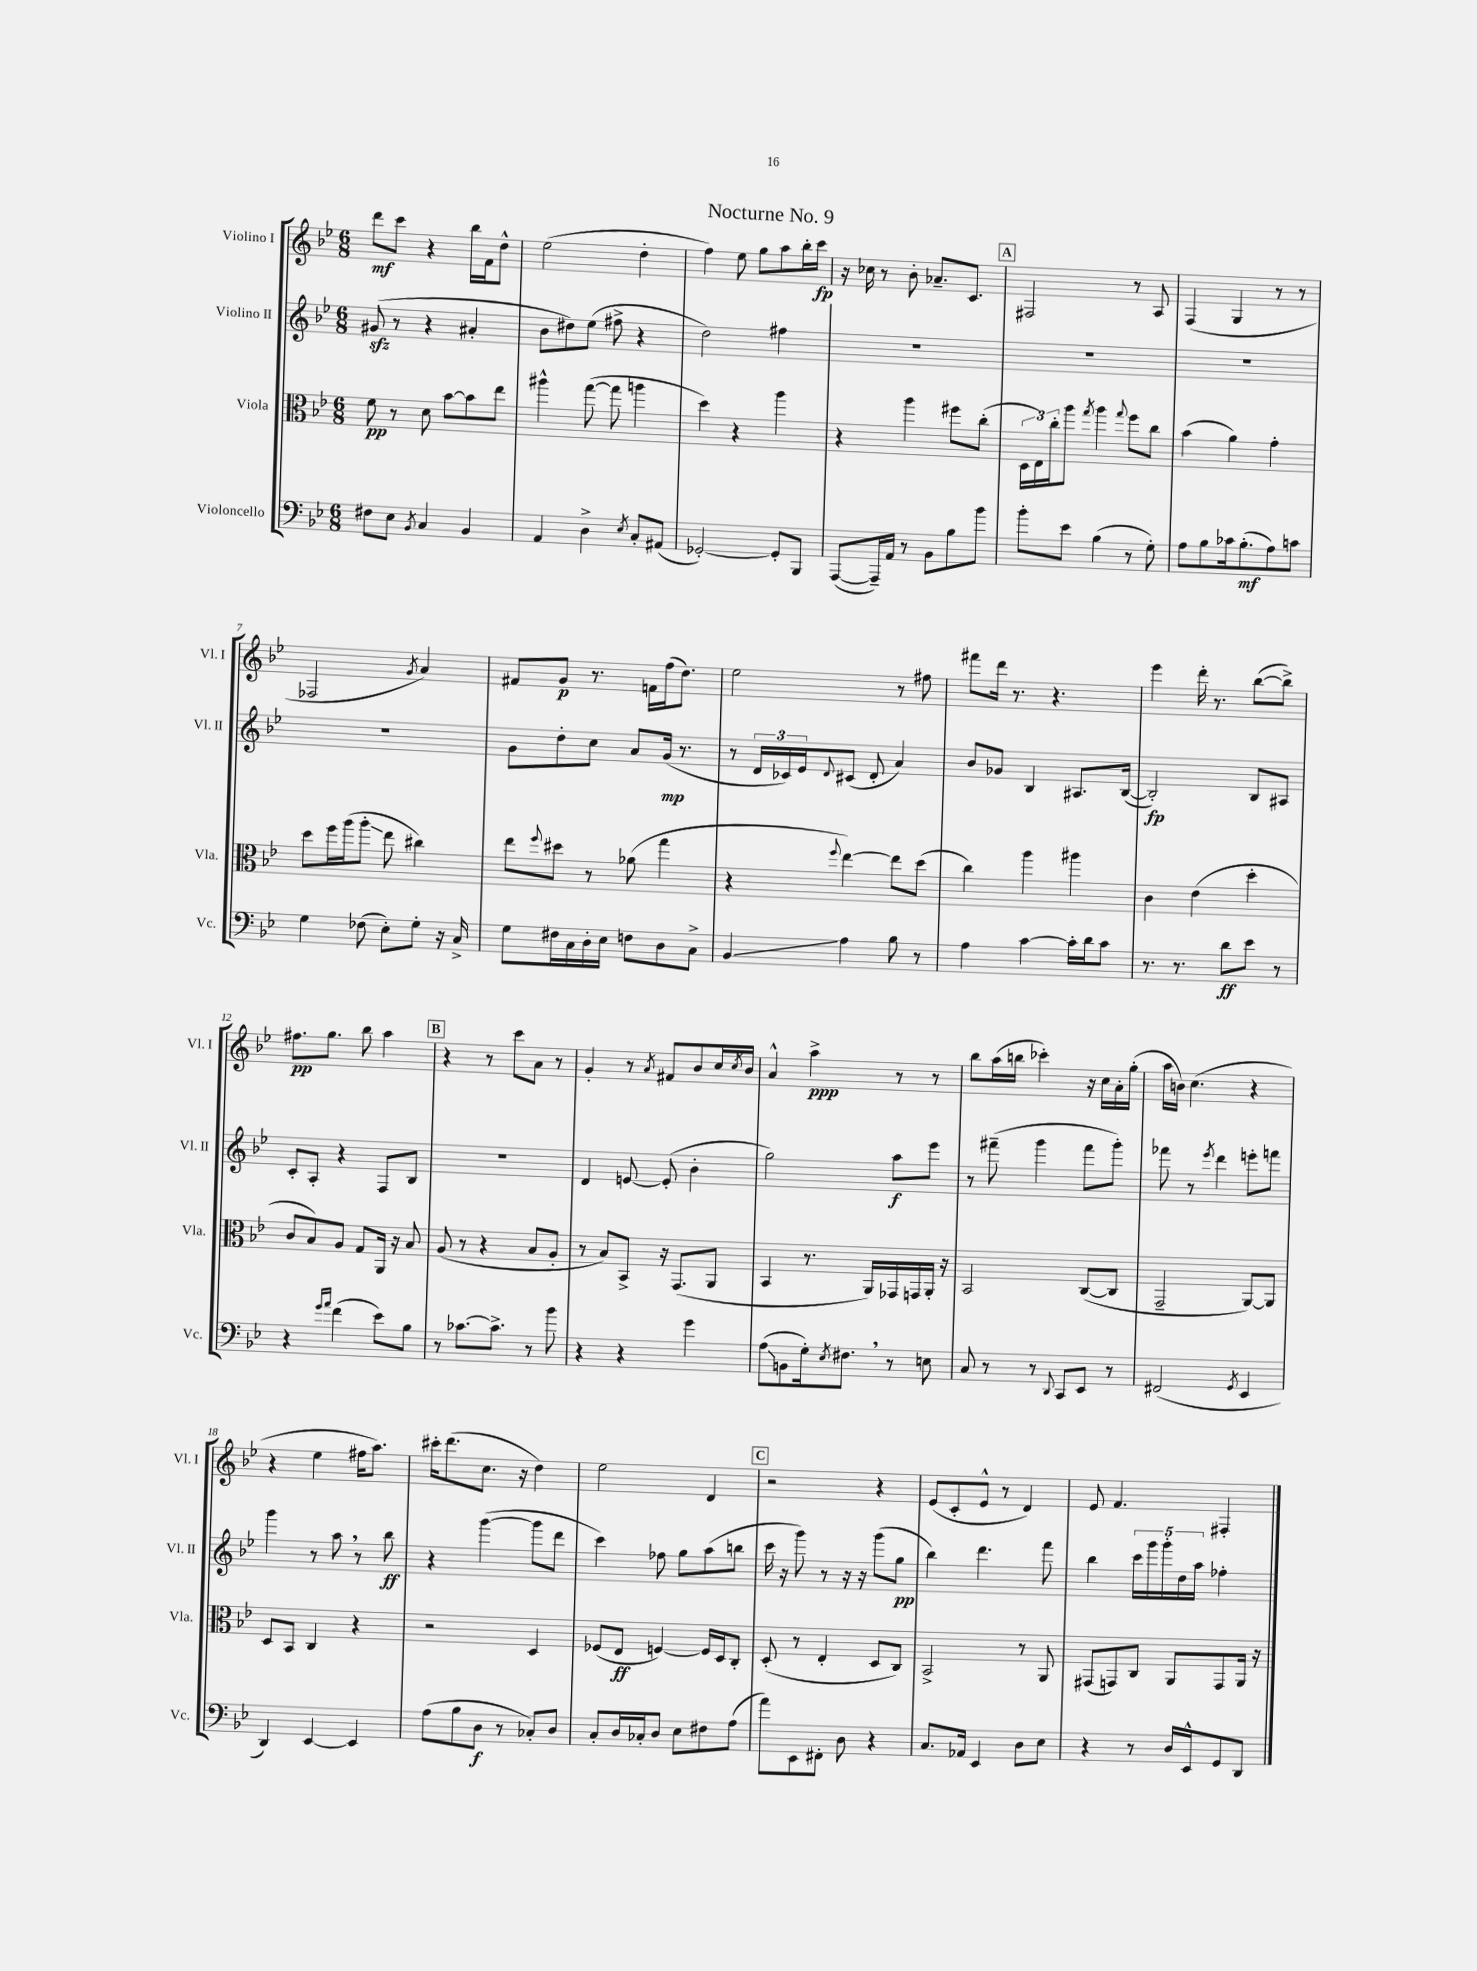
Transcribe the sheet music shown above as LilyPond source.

\header { title = "Nocturne No. 9" }
<<
\new StaffGroup <<
\new Staff = "s0" \with { instrumentName = "Violino I" shortInstrumentName = "Vl. I" } {
    \clef treble \key bes \major \numericTimeSignature \time 6/8
    d'''8\mf c'''8 r4 bes''16 f'16 d''8-^ |
    ees''2( d''4-. |
    f''4) ees''8 g''8 a''8 bes''16-. c'''16\fp |
    r16 ces''16 r8 bes'8-. aes'8.-- c'8. |
    \mark \markup { \box "A" } fis2 r8 a8 |
    f4( g4 r8 r8 |
    fes2 \acciaccatura { g'8 } a'4) |
    fis'8 g'8\p r8. f'16 f''16( d''8.) |
    ees''2 r8 fis''8 |
    fis'''8 d'''16 r8. r4. |
    ees'''4 d'''16-. r8. bes''8~( bes''8->) |
    fis''8.\pp g''8. bes''8 a''4 |
    \mark \markup { \box "B" } r4 r8 c'''8 a'8 r8 |
    g'4-. r8 \acciaccatura { a'8 } fis'8 bes'8 c''16 \acciaccatura { c''8 } bes'16 |
    a'4-^ a''4->\ppp r8 r8 |
    bes''8 a''16( b''16 ces'''4-.) r16 c''16 a'16-. g''16-.( |
    a''16 b'16) c''4.( r4 |
    r4 ees''4 fis''16 a''8.) |
    cis'''16-. d'''8.( c''8. r16 d''4) |
    ees''2 d'4 |
    \mark \markup { \box "C" } r2 r4 |
    ees'8( c'8-. ees'8-^ r8 d'4) |
    ees'8 f'4. fis4-. \bar "|." |
}
\new Staff = "s1" \with { instrumentName = "Violino II" shortInstrumentName = "Vl. II" } {
    \clef treble \key bes \major \numericTimeSignature \time 6/8
    gis'8\sfz( r8 r4 ais'4-. |
    bes'8 dis''8) ees''8( fis''8-> r4 |
    d''2) fis''4 |
    R2. |
    \mark \markup { \box "A" } R2. |
    R2. |
    R2. |
    g'8 d''8-. c''8 a'8 g'16\mp( r8. |
    r8 \tuplet 3/2 { d'16 ces'16) ees'16 } \appoggiatura { d'8 } cis'8( d'8-. a'4) |
    bes'8 ges'8 bes4 ais8. bes16~( |
    bes2-.\fp) bes8 ais8 |
    c'8-. a8-. r4 f8 bes8 |
    \mark \markup { \box "B" } R2. |
    d'4 e'8~ e'8-.( bes'4-. |
    g''2) a''8\f ees'''8 |
    r8 fis'''8--( g'''4 fis'''8 g'''8-.) |
    fes'''8 r8 \acciaccatura { ees'''8 } d'''4 e'''8-. f'''8 |
    g'''4 r8 a''8 \breathe r8 bes''8\ff |
    r4 g'''4~( g'''8 d'''8 |
    c'''4) fes''8 g''8 a''8( b''8 |
    \mark \markup { \box "C" } c'''16 r16 g'''8) r8 r16 r16 g'''8( g''8\pp |
    bes''4) d'''4. f'''8 |
    bes''4 \tuplet 5/4 { c'''16 g'''16 g'''16-. d''16 a''16 } fes''4-. \bar "|." |
}
\new Staff = "s2" \with { instrumentName = "Viola" shortInstrumentName = "Vla." } {
    \clef alto \key bes \major \numericTimeSignature \time 6/8
    f'8\pp r8 d'8 bes'8~ bes'8 ees''8 |
    ais''4-^ g''8~( g''8 a''4 |
    d''4) r4 a''4 |
    r4 a''4 fis''8 c''8-.( |
    \mark \markup { \box "A" } \tuplet 3/2 { d16 ees16) c''16-. } a''8 \acciaccatura { g''8 } a''4 \appoggiatura { g''8 } f''8 c''8 |
    bes'4( a'4) g'4-. |
    d''8 f''16 a''16( a''8-.\glissando ees''8 cis''4) |
    ees''8 \appoggiatura { f''8 } dis''8 r8 aes'8( g''4 |
    r4 \appoggiatura { f''8 } ees''4~) ees''8 d''8( |
    c''4) a''4 ais''4 |
    c'4 ees'4( d''4-. |
    c'8 bes8) a8 g8 a,16 r16 bes8 |
    \mark \markup { \box "B" } a8( r8 r4 bes8 a8-. |
    r8 bes8) bes,8-> r16 g,8.( a,8 |
    bes,4 r8. a,16) ges,16 g,16 a,16-. r16 |
    bes,2 c8~( c8 |
    g,2-- a,8~) a,8 |
    d8 bes,8 c4 r4 |
    r2 d4 |
    fes8( ees8\ff f4~) f16 d16 c8-. |
    \mark \markup { \box "C" } d8-.( r8 ees4-. d8 c8) |
    bes,2-> r8 a,8 |
    gis,8( g,8) c8 a,8 g,8 a,16 r16 \bar "|." |
}
\new Staff = "s3" \with { instrumentName = "Violoncello" shortInstrumentName = "Vc." } {
    \clef bass \key bes \major \numericTimeSignature \time 6/8
    fis8 ees8 \acciaccatura { bes,8 } c4 bes,4 |
    a,4 d4-> \acciaccatura { ees8 } c8-. ais,8( |
    ges,2~-.) ges,8-. bes,,8 |
    a,,8~( a,,16--) a,16 r8 bes,8 bes8 bes'8 |
    \mark \markup { \box "A" } bes'8-. ees'8 bes4( r8 g8-.) |
    a8 bes8 ces'16 bes8.-.\mf( a8) c'8 |
    g4 fes8( ees8-.) g8-. r16 c16-> |
    g8 fis16 c16 d16-. ees16 f8 d8 c8-> |
    bes,4\glissando a4 bes8 r8 |
    a4 c'4~ c'16-. d'16 c'8 |
    r8. r8. d'8\ff ees'8 r8 |
    r4 \grace { g'16 a'16 } f'4( ees'8) bes8 |
    \mark \markup { \box "B" } r8 ces'8.~ ces'8.-> r8 bes'8 |
    r4 r4 g'4 |
    a8\glissando( b,8 g16-.) \acciaccatura { ees8 } fis8. \breathe r8 e8 |
    c8 r8 r8 \appoggiatura { d,8 } c,8 ees,8 r8 |
    fis,2( \acciaccatura { g,8 } ees,4 |
    d,4) ees,4~ ees,4 |
    a8( bes8 d8\f r8 ces8-.) d8 |
    c8-. d16 ces16-. d8 ees8 fis8 a8( |
    \mark \markup { \box "C" } a'8) ees,8 fis,8-. d8 r4 |
    c8. aes,16 ees,4 d8 ees8 |
    r4 r8 d16 ees,16-^ g,8 d,8 \bar "|." |
}
>>
>>
